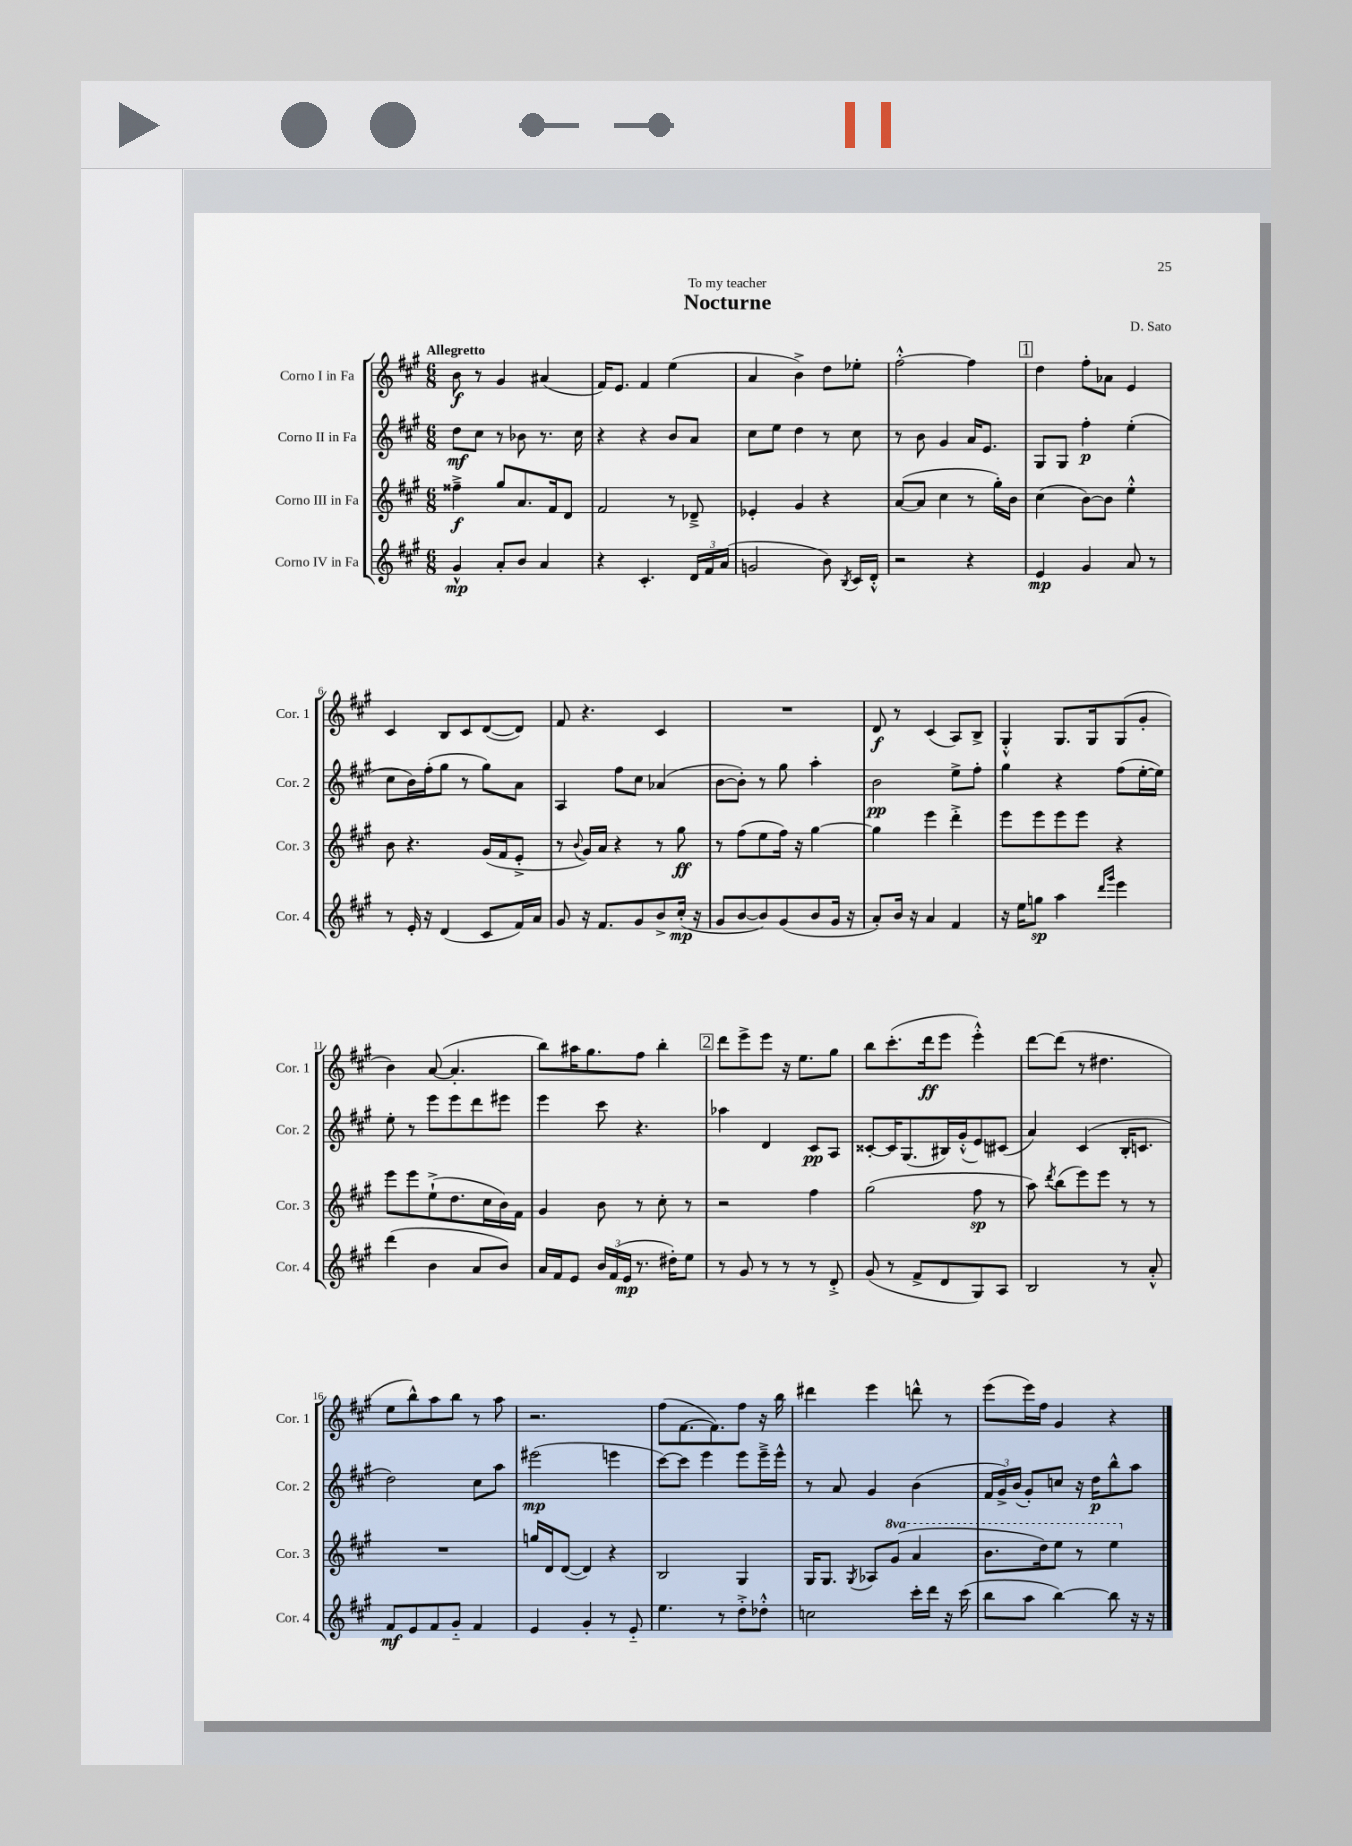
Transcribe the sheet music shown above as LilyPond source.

\header { title = "Nocturne" composer = "D. Sato" dedication = "To my teacher" }
<<
\new StaffGroup <<
\new Staff = "s0" \with { instrumentName = "Corno I in Fa" shortInstrumentName = "Cor. 1" } {
    \clef treble \key a \major \numericTimeSignature \time 6/8 \tempo "Allegretto"
    \autoBeamOff b'8\f r8 gis'4 ais'4( |
    fis'16[) e'8.] fis'4 e''4( |
    a'4 b'4->) d''8[ ees''8]-. |
    fis''2~-.-^ fis''4 |
    \mark \markup { \box "1" } d''4 fis''8[-. aes'8] e'4 |
    cis'4 b8[ cis'8 d'8~( d'8]) |
    fis'8 r4. cis'4 |
    R2. |
    d'8\f r8 cis'4( a8[) b8]-> |
    gis4-.-^ gis8.[ gis16 gis8( gis'8]-. |
    b'4) a'8~( a'4.-. |
    b''8[) ais''16 gis''8. fis''8] b''4-. |
    \mark \markup { \box "2" } d'''8[ e'''8-> e'''8] r16 e''8.[ gis''8] |
    b''8[ cis'''8.-.( d'''16\ff e'''8] e'''4-.-^) |
    d'''8[~ d'''8]( r8 dis''4. |
    e''8[ b''8-^) a''8 b''8] r8 a''8 |
    r2. |
    fis''8[( fis'8.~ fis'8.) fis''8] r16 b''16 |
    dis'''4 e'''4 d'''8-^ r8 |
    e'''8[( e'''16) fis''16] gis'4 r4 \bar "|." |
}
\new Staff = "s1" \with { instrumentName = "Corno II in Fa" shortInstrumentName = "Cor. 2" } {
    \clef treble \key a \major \numericTimeSignature \time 6/8
    \autoBeamOff d''8[\mf cis''8] r8 bes'8 r8. cis''16 |
    r4 r4 b'8[ a'8] |
    cis''8[ e''8] d''4 r8 cis''8 |
    r8 b'8 gis'4 a'16[ e'8.] |
    \mark \markup { \box "1" } gis8[ gis8] fis''4-.\p e''4-.( |
    cis''8[ b'16) fis''16-.( gis''8] r8 gis''8[) a'8] |
    a4 fis''8[ cis''8] aes'4( |
    b'8[~ b'8]-.) r8 gis''8 a''4-. |
    b'2\pp e''8[-> fis''8]-. |
    gis''4 r4 fis''8[( e''16~-. e''16]) |
    e''8-. r8 e'''8[ e'''8 d'''8 eis'''8] |
    e'''4 cis'''8 r4. |
    \mark \markup { \box "2" } aes''4 d'4 cis'8[\pp a8] |
    cisis'8[~-. cisis'16 gis8.( bis16) gis'16-.-^( e'8) cis'8]( |
    a'4) cis'4( b16[-. c'8.] |
    d''2) cis''8[ a''8] |
    eis'''2\mp( e'''4 |
    cis'''8[~) cis'''8] e'''4 e'''8[ e'''16---> e'''16]-^ |
    r8 a'8 gis'4 b'4( |
    \tuplet 3/2 { fis'16[ gis'16->) b'16]( } gis'8[-.) c''8] r16 d''16[\p b''8-^ a''8] \bar "|." |
}
\new Staff = "s2" \with { instrumentName = "Corno III in Fa" shortInstrumentName = "Cor. 3" } {
    \clef treble \key a \major \numericTimeSignature \time 6/8 \set Staff.ottavationMarkups = #ottavation-simple-ordinals
    \autoBeamOff fisis''4--->\f gis''8[ a'8. fis'16 d'8] |
    fis'2 r8 des'8---> |
    ees'4-. gis'4 r4 |
    a'8[~( a'8] cis''4 r8 gis''16[-.) b'16] |
    \mark \markup { \box "1" } cis''4( b'8[~) b'8] e''4-.-^ |
    b'8 r4. gis'16[( fis'16 e'8]-.-> |
    r8 \appoggiatura { b'8 } gis'16[) a'16] r4 r8 gis''8\ff |
    r8 fis''8[( e''8 fis''16]) r16 gis''4~ |
    gis''4 e'''4 d'''4-.-> |
    e'''8[ e'''8 e'''8 e'''8] r4 |
    e'''8[ e'''8 e''8-!->( d''8. cis''16 b'16) fis'16] |
    gis'4 b'8 r8 cis''8-. r8 |
    \mark \markup { \box "2" } r2 fis''4 |
    gis''2( fis''8\sp r8 |
    a''8) \acciaccatura { d'''8 } b''8[( e'''8) e'''8] r8 r8 |
    R2. |
    g''16[ d'16 d'8]~( d'4) r4 |
    b2 gis4 |
    gis16[ gis8.] \acciaccatura { gis8 } aes8[ \ottava #1 gis''8]( a''4 |
    b''8.[ d'''16) e'''8] r8 e'''4 \ottava #0 \bar "|." |
}
\new Staff = "s3" \with { instrumentName = "Corno IV in Fa" shortInstrumentName = "Cor. 4" } {
    \clef treble \key a \major \numericTimeSignature \time 6/8
    \autoBeamOff gis'4-^\mp a'8[-. b'8] a'4 |
    r4 cis'4.-. \tuplet 3/2 { d'16[ fis'16 a'16]( } |
    g'2 b'8) \acciaccatura { b8 } cis'16[ d'16]-.-^ |
    r2 r4 |
    \mark \markup { \box "1" } e'4\mp gis'4 a'8 r8 |
    r8 e'16-. r16 d'4( cis'8[ fis'16) a'16] |
    gis'8 r16 fis'8.[ gis'8 b'8-> cis''16]-.\mp( r16 |
    gis'8[ b'8~ b'8) gis'8( b'8 gis'16] r16 |
    a'8[-.) b'16] r16 a'4 fis'4 |
    r16 e''16[ g''8]\sp a''4 \grace { d'''16[ gis'''16] } e'''4 |
    d'''4( b'4 a'8[ b'8]) |
    a'16[ fis'16 e'8] \tuplet 3/2 { b'16[ fis'16( e'16]\mp } r8. dis''16[-.) e''8] |
    \mark \markup { \box "2" } r8 gis'8 r8 r8 r8 d'8-.-> |
    gis'8( r8 fis'8[-> d'8 gis8) a8] |
    b2 r8 a'8-.-^ |
    fis'8[\mf e'8 fis'8 gis'8]-_ fis'4 |
    e'4 gis'4-. r8 e'8-_ |
    e''4. r8 d''8[-.-> des''8]-.-^ |
    c''2 cis'''16[-. d'''16] r16 cis'''16( |
    b''8[ a''8] b''4~) b''8 r16 r16 \bar "|." |
}
>>
>>
